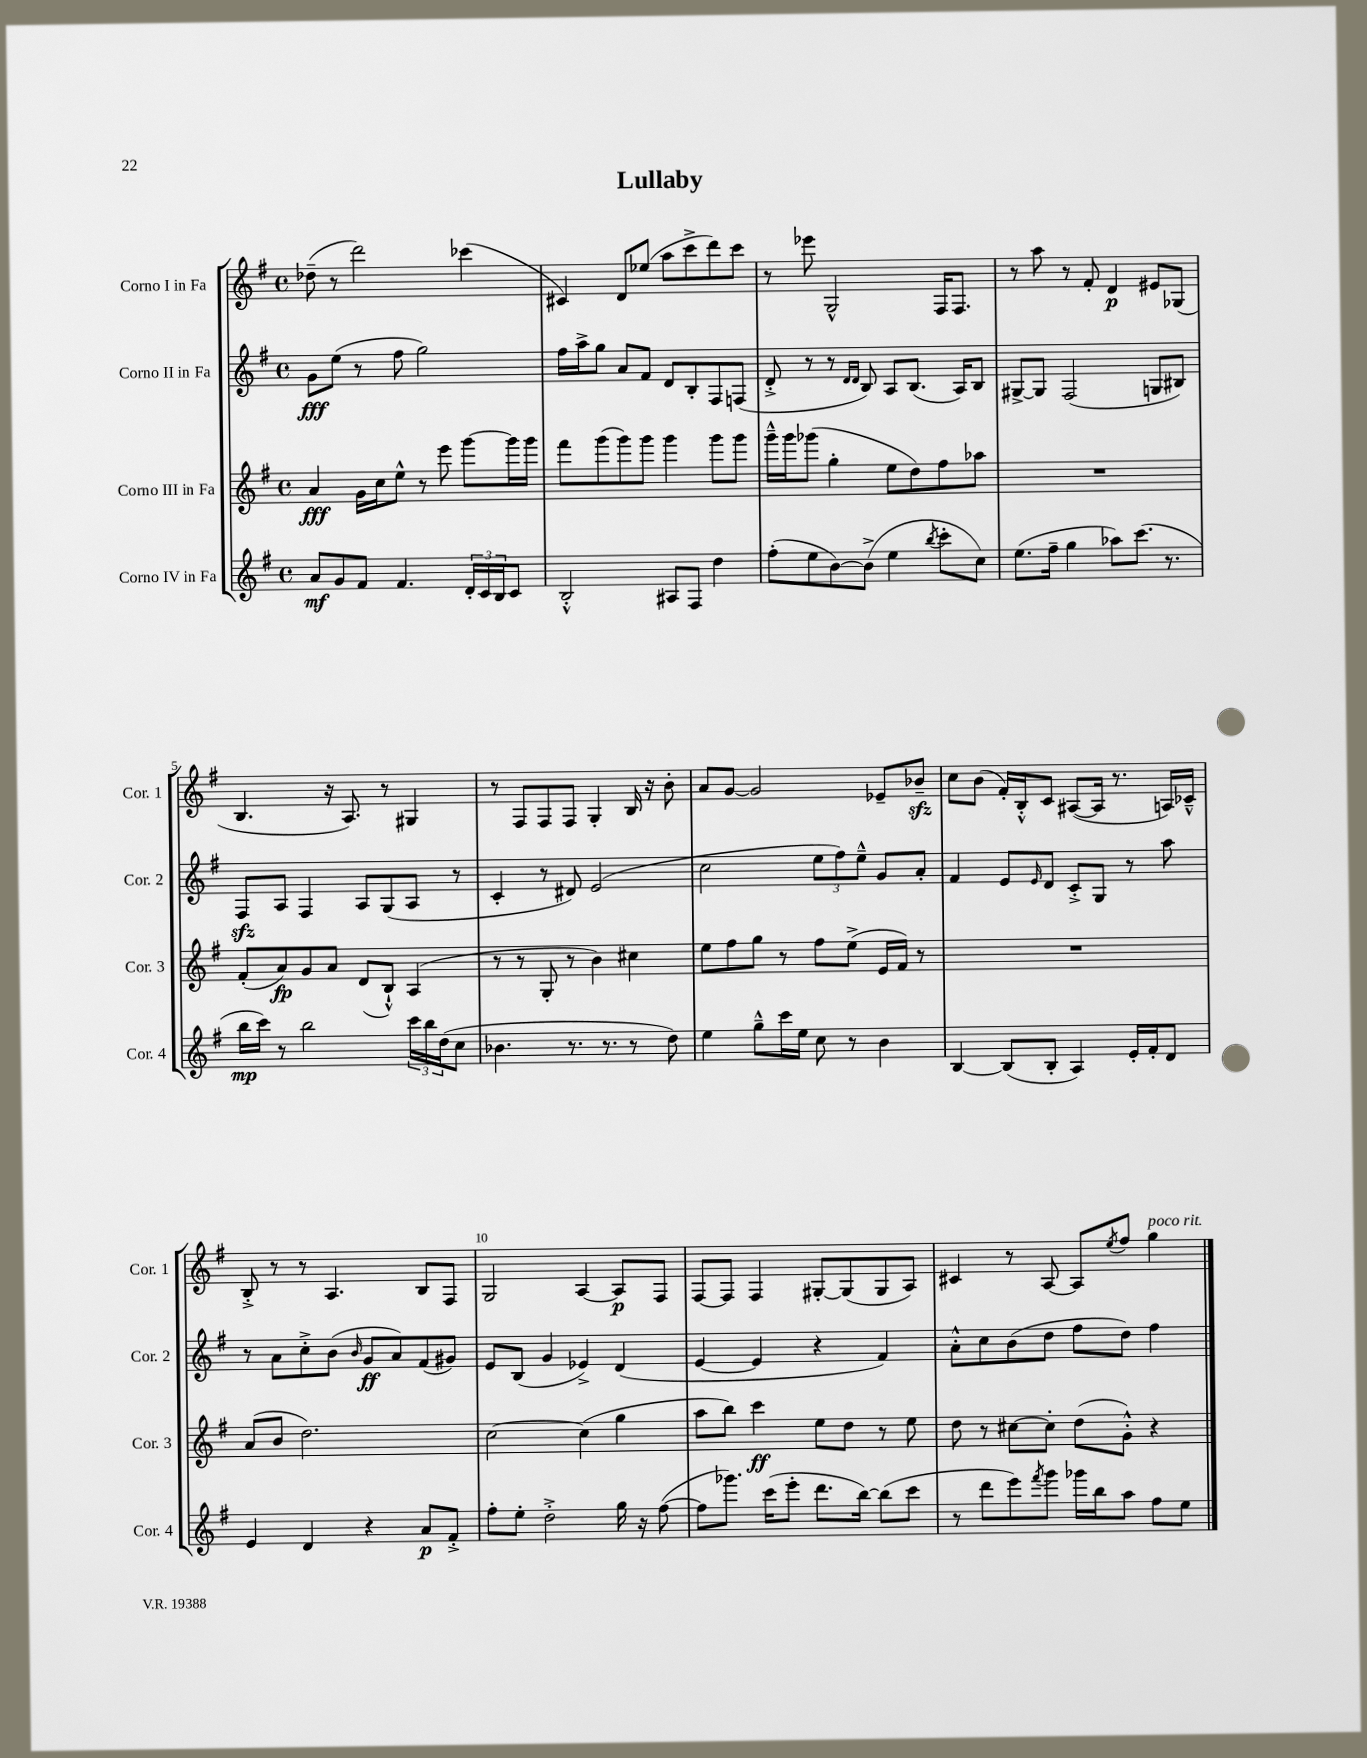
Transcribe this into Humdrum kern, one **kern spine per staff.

**kern	**dynam	**kern	**dynam	**kern	**dynam	**kern	**dynam
*part4	*part4	*part3	*part3	*part2	*part2	*part1	*part1
*staff4	*staff4	*staff3	*staff3	*staff2	*staff2	*staff1	*staff1
*I"Corno IV in Fa	*	*I"Corno III in Fa	*	*I"Corno II in Fa	*	*I"Corno I in Fa	*
*I'Cor. 4	*	*I'Cor. 3	*	*I'Cor. 2	*	*I'Cor. 1	*
*clefG2	*	*clefG2	*	*clefG2	*	*clefG2	*
*k[f#]	*	*k[f#]	*	*k[f#]	*	*k[f#]	*
*M4/4	*	*M4/4	*	*M4/4	*	*M4/4	*
*met(c)	*	*met(c)	*	*met(c)	*	*met(c)	*
=1	=1	=1	=1	=1	=1	=1	=1
8a/L	mf	4a/	fff	8g\L	fff	(8dd-X~\	.
8g/	.	.	.	(8ee\J	.	8r	.
8f#/J	.	16g\LL	.	8r	.	2ddd\)	.
.	.	16cc\J	.	.	.	.	.
4.f#/	.	8ee^^\J	.	8ff#\	.	.	.
.	.	8r	.	2gg\)	.	.	.
.	.	8eee\	.	.	.	.	.
24d'/LL	.	[8ggg\L	.	.	.	(4ccc-X\	.
24c/	.	.	.	.	.	.	.
24B/J	.	.	.	.	.	.	.
8c/J	.	16ggg\L]	.	.	.	.	.
.	.	16ggg\JJ	.	.	.	.	.
=2	=2	=2	=2	=2	=2	=2	=2
2B'^^/	.	8fff#\L	.	16ff#\LL	.	4c#X/)	.
.	.	.	.	16aa^\J	.	.	.
.	.	(8ggg\	.	8gg\J	.	.	.
.	.	8ggg\)	.	8a/L	.	8d/L	.
.	.	8ggg\J	.	8f#/J	.	(8ee-X/J	.
8A#X/L	.	4ggg\	.	8d/L	.	8aa\L	.
8F#/J	.	.	.	8B'/	.	8ccc^\	.
4dd\	.	8ggg\L	.	8F#/	.	8ddd\)	.
.	.	8ggg\J	.	(8Fn/J	.	8ccc\J	.
=3	=3	=3	=3	=3	=3	=3	=3
(8ff#'\L	.	16ggg~^^\LL	.	8d'^/	.	8r	.
.	.	16ggg\J	.	.	.	.	.
8ee\	.	(8ggg-X\J	.	8r	.	8eee-X\	.
[8b\)	.	4gg'\	.	8r	.	2G^^/	.
.	.	.	.	16qqd/LL	.	.	.
.	.	.	.	16qqd/JJ	.	.	.
(8b^\J]	.	.	.	8B/)	.	.	.
4ee\	.	8ee\L	.	8A/L	.	.	.
.	.	8dd\)	.	(8.B/J	.	.	.
8qbb/	.	.	.	.	.	.	.
8ccc'\L	.	8ff#\	.	.	.	16F#/KL	.
.	.	.	.	16A/KL)	.	8.F#/J	.
8cc\J)	.	8aa-X\J	.	8B/J	.	.	.
=4	=4	=4	=4	=4	=4	=4	=4
(8.ee\L	.	1r	.	[8G#X^/L	.	8r	.
.	.	.	.	8G#/J]	.	8aa\	.
16ff#~\Jk	.	.	.	.	.	.	.
4gg\	.	.	.	(2F#/	.	8r	.
.	.	.	.	.	.	8f#'/	.
8aa-X\L)	.	.	.	.	.	4d/	p
(8.ccc\J	.	.	.	.	.	.	.
.	.	.	.	8Gn/L	.	8e#X/L	.
8.r	.	.	.	.	.	.	.
.	.	.	.	8B#X/J)	.	(8G-X/J	.
!!LO:LB:g=z
=5	=5	=5	=5	=5	=5	=5	=5
16bb\LL	mp	(8f#'/L	.	8F#zz/L	.	4.B/	.
16ccc\JJ)	.	.	.	.	.	.	.
8r	.	8a/)	fp	8A/J	.	.	.
2bb\	.	8g/	.	4F#/	.	.	.
.	.	8a/J	.	.	.	16r	.
.	.	.	.	.	.	8.A/)	.
.	.	(8d/L	.	8A/L	.	.	.
.	.	8B`^^/J)	.	(8G/	.	8r	.
24ccc\LL	.	(4A/	.	8A/J	.	4G#X/	.
24bb\	.	.	.	.	.	.	.
(24dd\J	.	.	.	.	.	.	.
8cc\J	.	.	.	8r	.	.	.
=6	=6	=6	=6	=6	=6	=6	=6
4.b-X\	.	8r	.	4c'/	.	8r	.
.	.	8r	.	.	.	8F#/L	.
.	.	8G'/	.	8r	.	8F#/	.
8.r	.	8r	.	8d#X/)	.	8F#/J	.
.	.	4b\)	.	(2e/	.	4G'/	.
8.r	.	.	.	.	.	.	.
8r	.	4cc#X\	.	.	.	16B/	.
.	.	.	.	.	.	16r	.
8dd\)	.	.	.	.	.	8b'\	.
=7	=7	=7	=7	=7	=7	=7	=7
4ee\	.	8ee\L	.	2cc\	.	8a/L	.
.	.	8ff#\	.	.	.	[8g/J	.
8gg~^^\L	.	8gg\J	.	.	.	2g/]	.
16ccc\L	.	8r	.	.	.	.	.
16ee\JJ	.	.	.	.	.	.	.
8cc\	.	8ff#\L	.	12ee\L	.	.	.
.	.	.	.	12ff#\)	.	.	.
8r	.	(8ee^\J	.	.	.	.	.
.	.	.	.	12ee~^^\J	.	.	.
4b\	.	16e/LL	.	8g/L	.	8e-X~/L	.
.	.	16f#/JJ)	.	.	.	.	.
.	.	8r	.	8a'/J	.	8b-Xzz~/J	.
=8	=8	=8	=8	=8	=8	=8	=8
[4B/	.	1r	.	4f#/	.	8cc\L	.
.	.	.	.	.	.	(8b\J	.
(8B/L]	.	.	.	8e/L	.	16f#'/LL)	.
.	.	.	.	.	.	16B'^^/J	.
.	.	.	.	16qqe/	.	.	.
8B'/J	.	.	.	8d/J	.	8c/J	.
4A/)	.	.	.	8c'^/L	.	([8A#X/L	.
.	.	.	.	8G/J	.	16A#/Jk]	.
.	.	.	.	.	.	8.r	.
16e'/LL	.	.	.	8r	.	.	.
16f#'/J	.	.	.	.	.	.	.
8d/J	.	.	.	8aa\	.	16An/LL)	.
.	.	.	.	.	.	16c-X~^^/JJ	.
!!LO:LB:g=z
=9	=9	=9	=9	=9	=9	=9	=9
4e/	.	(8a/L	.	8r	.	8B'^/	.
.	.	8b/J	.	8a\L	.	8r	.
4d/	.	2.dd\)	.	8cc'^\	.	8r	.
.	.	.	.	(8b\J	.	4.A/	.
.	.	.	.	16qqb/	.	.	.
4r	.	.	.	8g/L	ff	.	.
.	.	.	.	8a/)	.	.	.
8a/L	p	.	.	(8f#/	.	8B/L	.
8f#'^/J	.	.	.	8g#X/J)	.	8F#/J	.
=10	=10	=10	=10	=10	=10	=10	=10
8ff#'\L	.	[2cc\	.	8e/L	.	2G/	.
8ee'\J	.	.	.	(8B/J	.	.	.
2dd'^\	.	.	.	4g/	.	.	.
.	.	(4cc\]	.	4e-X^/)	.	[4A/	.
16gg\	.	4gg\	.	(4d/	.	8A/L]	p
16r	.	.	.	.	.	.	.
([8ff#\	.	.	.	.	.	8F#/J	.
=11	=11	=11	=11	=11	=11	=11	=11
8ff#\L]	.	8aa\L	.	[4e/	.	[8F#/L	.
8.ggg-X\J)	.	8bb\J)	.	.	.	8F#/J]	.
.	.	4ccc\	ff	4e/]	.	4F#/	.
(16ccc\KL	.	.	.	.	.	.	.
8eee'\J	.	.	.	.	.	.	.
8.ddd\L	.	8ee\L	.	4r	.	[8G#X'/L	.
.	.	8dd\J	.	.	.	(8G#/]	.
[16bb\Jk)	.	.	.	.	.	.	.
(8bb\L]	.	8r	.	4f#/)	.	8G#/	.
8ccc\J	.	8ee\	.	.	.	8A/J)	.
=12	=12	=12	=12	=12	=12	=12	=12
8r	.	8dd\	.	8a'^^\L	.	4c#X/	.
8ddd\L	.	8r	.	8cc\	.	.	.
8eee\)	.	[8cc#X\L	.	(8b\	.	8r	.
8qfff#/	.	.	.	.	.	.	.
8ggg\J	.	8cc#'\J]	.	8dd\J	.	[8A/	.
16ggg-X\LL	.	(8dd\L	.	8ff#\L	.	8A/L]	.
16bb\J	.	.	.	.	.	.	.
.	.	.	.	.	.	8qee/	.
8aa\J	.	8g'^^\J)	.	8dd\J)	.	8ff#/J	.
!	!	!	!	!	!	!LO:TX:a:i:t=poco rit.	!
8ff#\L	.	4r	.	4ff#\	.	4gg\	.
8ee\J	.	.	.	.	.	.	.
==	==	==	==	==	==	==	==
*-	*-	*-	*-	*-	*-	*-	*-
